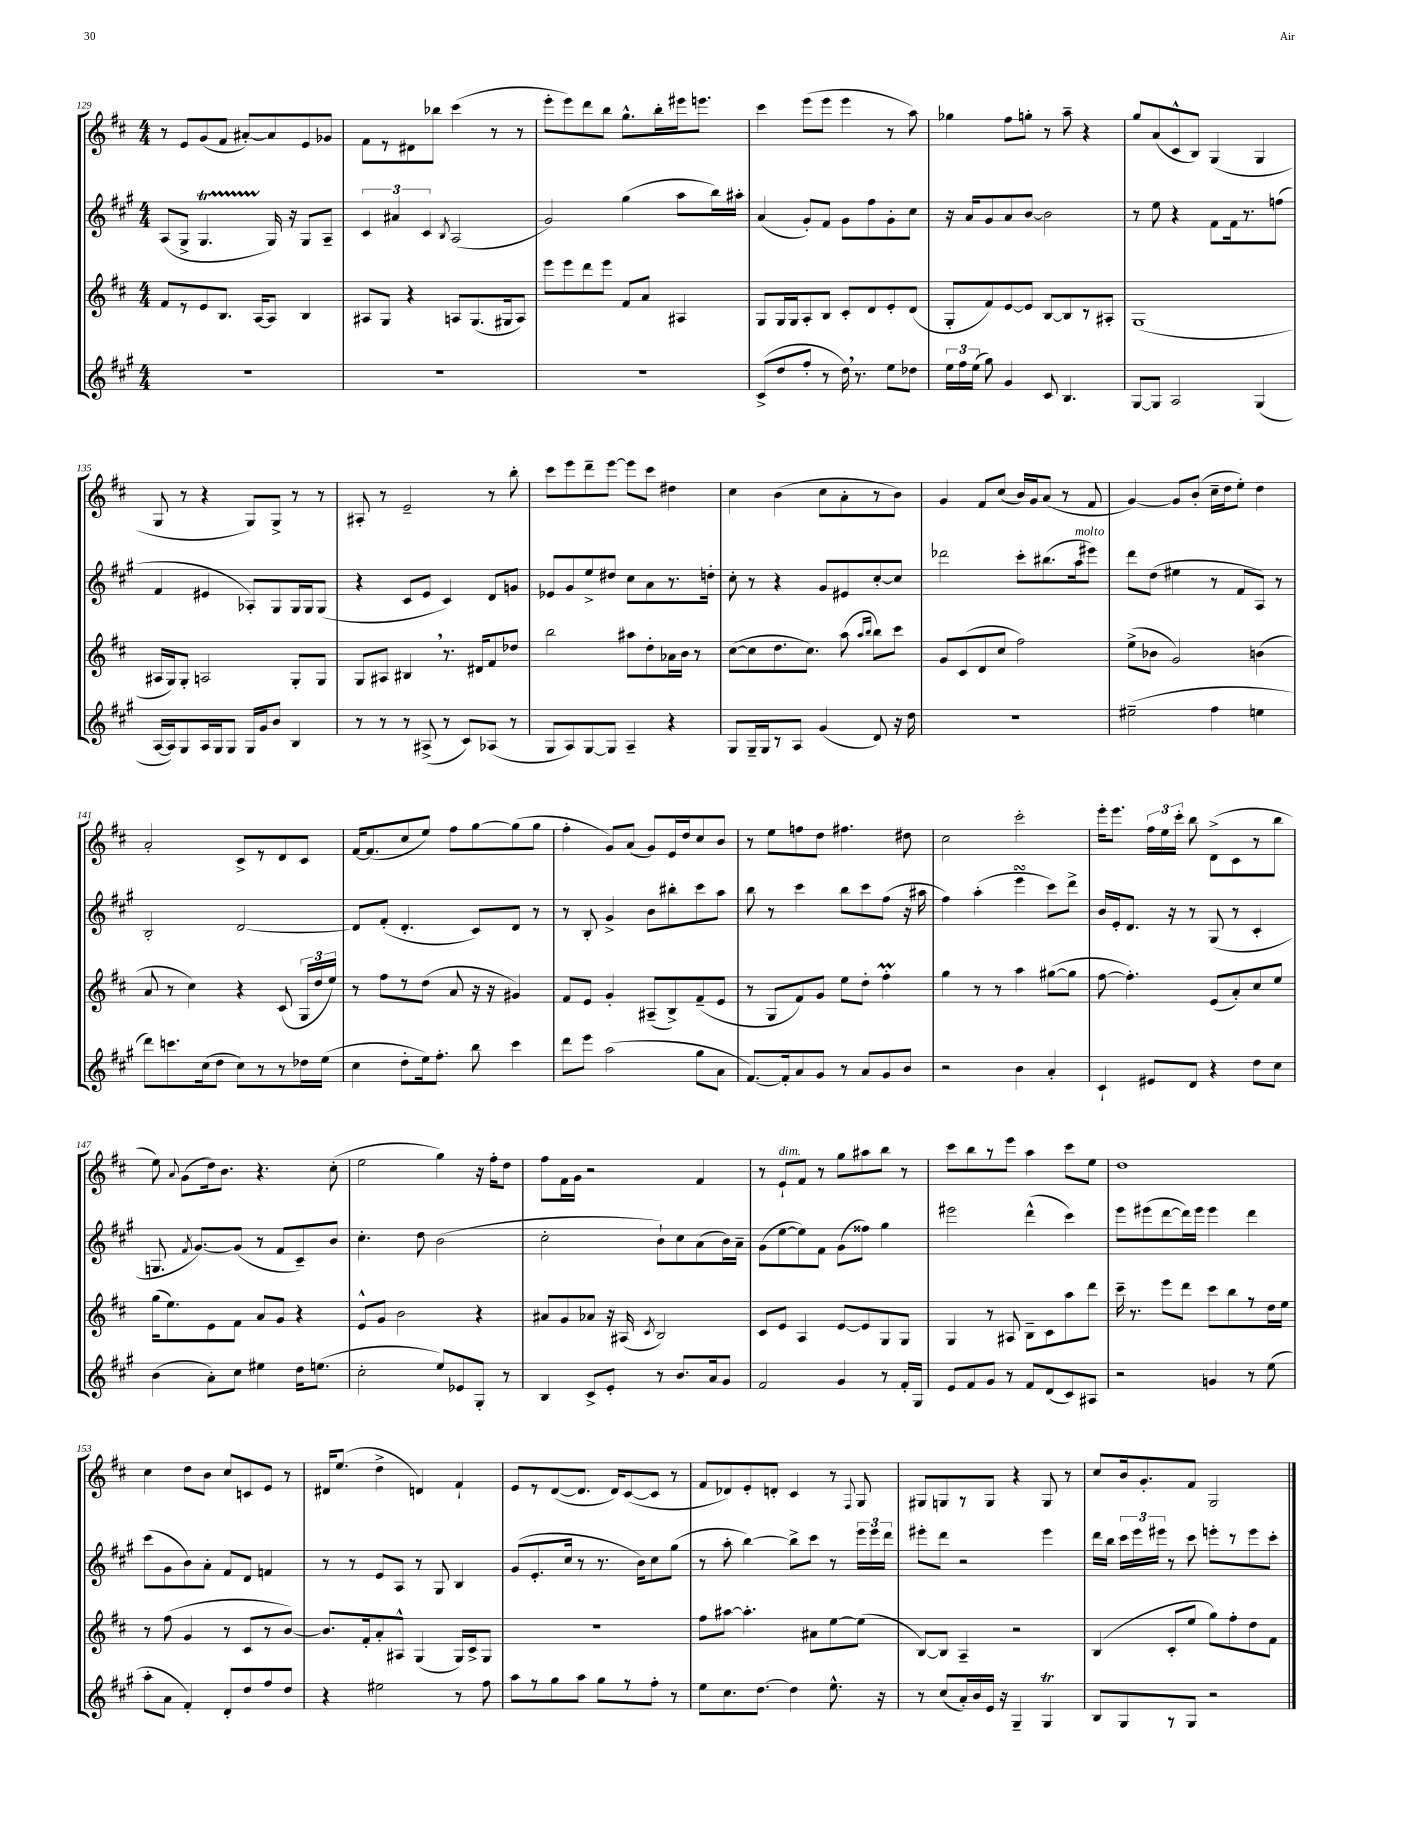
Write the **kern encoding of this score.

**kern	**kern	**kern	**kern
*staff4	*staff3	*staff2	*staff1
*clefG2	*clefG2	*clefG2	*clefG2
*k[f#c#g#]	*k[f#c#]	*k[f#c#g#]	*k[f#c#]
*M4/4	*M4/4	*M4/4	*M4/4
1r	8f#	(8A	8r
.	8r	8G#^	8e
.	8e	4.G#	(8g
.	8.B	.	8f#
.	.	.	[8a#')
.	[16A	.	.
.	8A]	16G#)	8a#]
.	.	16r	.
.	4B	8G#	8e
.	.	8A~	8g-
=	=	=	=
1r	8A#	6c#	8f#
.	8G	.	8r
.	.	6a#	.
.	4r	.	8d#
.	.	6c#	.
.	.	.	8bb-
.	.	8qB	.
.	8A	(2A	(4ccc#
.	(8.G	.	.
.	.	.	8r
.	16G#	.	.
.	8A)	.	8r
=	=	=	=
1r	8eee	2g#)	8eee'
.	8eee	.	8eee)
.	8ddd	.	8ddd
.	8eee	.	8bb
.	8f#	(4gg#	8.gg^^
.	8a	.	.
.	.	.	16bb'
.	4A#	8aa	16eee#
.	.	.	8.eee
.	.	16bb)	.
.	.	16aa#'	.
=	=	=	=
(8c#^	8G	(4a	4ccc#
8dd	16G	.	.
.	16G	.	.
8ff#'	8A'	8g#')	(8eee
8r	8B	8f#	8eee
16dd)	8c#'	8g#	4eee
8.r	.	.	.
.	8d	8ff#	.
8ee	8e'	8g#'	8r
8dd-	(8d	8cc#	8aa)
=	=	=	=
24ee	8G'	16r	4gg-
24ff#	.	.	.
.	.	16a	.
(24ee	.	.	.
8gg#)	8f#)	8g#	.
4g#	[8e	8a	8ff#
.	8e]	[8b	8gg'
8c#	[8B	2b]	8r
4.B	8B]	.	8aa~
.	8r	.	4r
.	8A#'	.	.
=	=	=	=
[8G#	(1G	8r	8gg
8G#]	.	8ee	(8a
2A	.	4r	8c#^^
.	.	.	8B)
.	.	8f#	(4G
.	.	16f#	.
.	.	8.r	.
(4G#	.	.	4G
.	.	(8ff	.
=	=	=	=
[16A	16A#	4f#	8G
16A])	16G)	.	.
8G#	8G'	.	8r
16A	2A	4e#	4r
16G#	.	.	.
8G#	.	.	.
16G#	.	8A-')	8G)
16g#	.	.	.
8b	.	8G#	8G^
4B	8G'	16G#	8r
.	.	16G#	.
.	8G	(8G#	8r
=	=	=	=
8r	8G	4r	8A#'
8r	8A#	.	8r
8r	4B#	8c#	2e~
(8A#^	.	8e	.
8r	8.r	4c#)	.
8c#)	.	.	.
.	16d#	.	.
(8A-	8f#	8d	8r
8r	8dd-	8g	8bb'
=	=	=	=
8G#	2bb	8e-	8ccc#
8A)	.	8g#	8eee
[8G#	.	8ee^	8ddd~
8G#]	.	8dd#	[8eee
4A~	8aa#	8cc#	8eee]
.	8dd'	8a	8ccc#
4r	16a-	8.r	4dd#
.	16b	.	.
.	8r	.	.
.	.	16dd'	.
=	=	=	=
8G#	([8cc#	8cc#'	4cc#
16G#~	8cc#]	8r	.
16G#	.	.	.
8r	8.dd	4r	(4b
8A	.	.	.
.	8.cc#)	.	.
(4g#	.	8g#	8cc#
.	(8aa	8e#	8a'
.	16qqaa	.	.
.	16qqbb	.	.
8d)	8bb)	[8cc#'	8r
16r	8ccc#	8cc#]	8b)
16dd	.	.	.
=	=	=	=
1r	8g	2ddd-	4g
.	(8c#	.	.
.	8d	.	8f#
.	8cc#	.	(8cc#
.	2ff#)	8ccc#'	16b)
.	.	.	16g
.	.	(8.bb#	(8a
.	.	.	8r
.	.	16aa	.
.	.	8eee#)	8f#
=	=	=	=
(2ee#~	(8ee^	8ddd	[4g)
.	8b-	(8dd	.
.	2g)	4ee#	8g]
.	.	.	(8b'
4ff#	.	8r	16cc#~
.	.	.	16dd
.	.	8f#	8ee')
4ee	(4b	8A)	4dd
.	.	8r	.
=	=	=	=
8ddd)	8a	2B'	2a'
8.ccc	8r	.	.
.	4cc#)	.	.
(16cc#	.	.	.
8dd	.	.	.
8cc#)	4r	[2d	8c#^
8r	.	.	8r
8r	(8c#	.	8d
16dd-	24G	.	8c#
.	24dd	.	.
(16ee	.	.	.
.	24ee)	.	.
=	=	=	=
4cc#	8r	8d]	[16f#
.	.	.	(8.f#]
.	8ff#	(8f#'	.
8dd'	8r	4.d'	8cc#
16ee)	(8dd	.	8ee)
8.ff#'	.	.	.
.	8a	.	8ff#
8bb	16r	8c#)	[8gg
.	16r	.	.
4ccc#	4g#)	8d	(8gg]
.	.	8r	8gg
=	=	=	=
8ddd	8f#	8r	4ff#'
8eee	8e	8B'	.
(2aa	4g'	4g#^	8g)
.	.	.	(8a
.	(8A#~	8b	8g)
.	8B^)	8bb#'	16e
.	.	.	16dd
8gg#	(8f#~	8ccc#	8cc#
8a	8e	8aa	8b
=	=	=	=
[8.f#)	8r	8bb	8r
.	8G	8r	8ee
16f#']	.	.	.
8a	8f#)	4ccc#	8ff
8g#	8g	.	8dd
8r	8ee	8bb	4.ff#
8a	8dd'	8ccc#	.
8g#	4ff#'	(8ff#	.
8b	.	16r	8dd#
.	.	16aa#	.
=	=	=	=
2r	4gg	4ff#)	2cc#
.	8r	(4aa'	.
.	8r	.	.
4b	4aa	4eee	2ccc#'
4a'	([8gg#	8ccc#)	.
.	8gg#]	8ddd^	.
=	=	=	=
4c#`	[8ff#	16b	16eee'
.	.	16e'	8.eee
.	4.ff#'])	8.d	.
8e#	.	.	24ff#
.	.	.	24ee
.	.	16r	.
.	.	.	24ccc#'
8d	.	8r	8bb
4r	(8e	(8G#	(8d^
.	8a')	8r	8c#
8dd	8cc#	4c#'	8r
8cc#	8ee	.	8bb
=	=	=	=
(4b	(16gg	8.G	8ee)
.	8.ee)	.	.
.	.	.	8qqa
.	.	.	(8g
.	.	8qf#	.
.	.	[8.g#)	.
8a')	8e	.	16dd)
.	.	.	8.b
8cc#	8f#	(8g#]	.
4ee#	8a	8r	4.r
.	8g	8f#	.
16dd	4r	8c#~)	.
(8.ee	.	.	.
.	.	8b	(8cc#'
=	=	=	=
2cc#'	8e^^	4.cc#'	2ee
.	8g	.	.
.	2b	.	.
.	.	8dd	.
8ee)	.	(2b	4gg)
8e-	.	.	.
8G#'	4r	.	16r
.	.	.	16ff#'
8r	.	.	8dd
=	=	=	=
4B	8a#	2cc#'	8ff#
.	8g	.	16f#
.	.	.	16g
8c#^	8a-	.	2r
8e'	16r	.	.
.	(16A#	.	.
.	8qc#	.	.
8r	2B)	8b`)	.
8.b	.	8cc#	.
.	.	(8a	4f#
16a	.	.	.
8g#	.	16b)	.
.	.	16a~	.
=	=	=	=
2f#	8c#	(8g#	8r
.	8e	[8ee	8e`
.	4A	8ee])	8f#
.	.	8f#	8r
4g#	[8e	(8g#	8gg
.	8e]	8ff##)	8aa#
8r	8G	4gg#	8bb
16f#'	8G	.	8r
16G#	.	.	.
=	=	=	=
8e	4G	2eee#	8ccc#
8f#	.	.	8bb
8g#	8r	.	8r
8r	8A#	.	8eee
8f#	8B~	(4ddd^^	4aa
(8d	8c#	.	.
8c#)	8aa	4ccc#)	8ccc#
8A#	8ddd	.	8ee
=	=	=	=
2r	16ccc#~	8eee	1dd
.	8.r	.	.
.	.	(8eee#	.
.	8eee	[8ddd	.
.	8ddd	16ddd])	.
.	.	16eee#	.
4g	8ccc#	4eee#	.
.	8bb	.	.
8r	8r	4ddd	.
(8ee	16dd	.	.
.	16ee	.	.
=	=	=	=
8aa'	8r	(8ccc#	4cc#
8a	(8ff#	8g#	.
4f#')	4g	8b)	8dd
.	.	8a'	8b
8d'	8r	8f#	8cc#
8dd	8c#	8d	8c
8ff#	8r	4f	8e
8dd	[8b)	.	8r
=	=	=	=
4r	8.b]	8r	16d#
.	.	.	(8.ee
.	.	8r	.
.	16f#'	.	.
2ee#	8a'	8e	4dd^
.	8A#^^	8A	.
.	(4G	8r	4d)
.	.	8G#	.
8r	16G)	4B	4f#`
.	16c#^	.	.
8ff#	8G	.	.
=	=	=	=
8aa	1r	(8g#	8e
8r	.	8.e'	8r
8gg#	.	.	([8d
.	.	16cc#	.
8aa	.	8r	8.d]
8gg#	.	8.r	.
.	.	.	16d)
8r	.	.	([8c#
.	.	16b)	.
8ff#'	.	8cc#	8c#]
8r	.	(8gg#	8r
=	=	=	=
8ee	8ff#	8r	8f#
8.cc#	[8aa#	8aa'	8d-)
.	4.aa#']	[4bb)	8e'
[8.dd	.	.	.
.	.	.	8d'
4dd]	.	8bb^]	4c#
.	8a#	8ccc#	.
8.ee^^	[8ee	8r	8r
.	.	.	8qqF#
.	(8ee]	24eee	8G
.	.	24eee	.
16r	.	.	.
.	.	24ddd	.
=	=	=	=
8r	[8B)	8eee#'	8G#
(8cc#	8B]	8ddd	8G
16a')	4A~	2r	8r
16b	.	.	.
16e	.	.	8G
16r	.	.	.
4G#~	2r	.	4r
4G#	.	4eee#	8G
.	.	.	8r
=	=	=	=
8B	(4B	16ddd	8cc#
.	.	16bb	.
8G#	.	24ccc#	16b
.	.	24eee	.
.	.	.	8.g'
.	.	24eee#	.
8r	8c#'	8r	.
8G#	8ee	8ccc#	8f#
2r	8gg)	8eee'	2G
.	8ff#'	8r	.
.	8dd	8eee	.
.	8f#	8ccc#'	.
==	==	==	==
*-	*-	*-	*-
